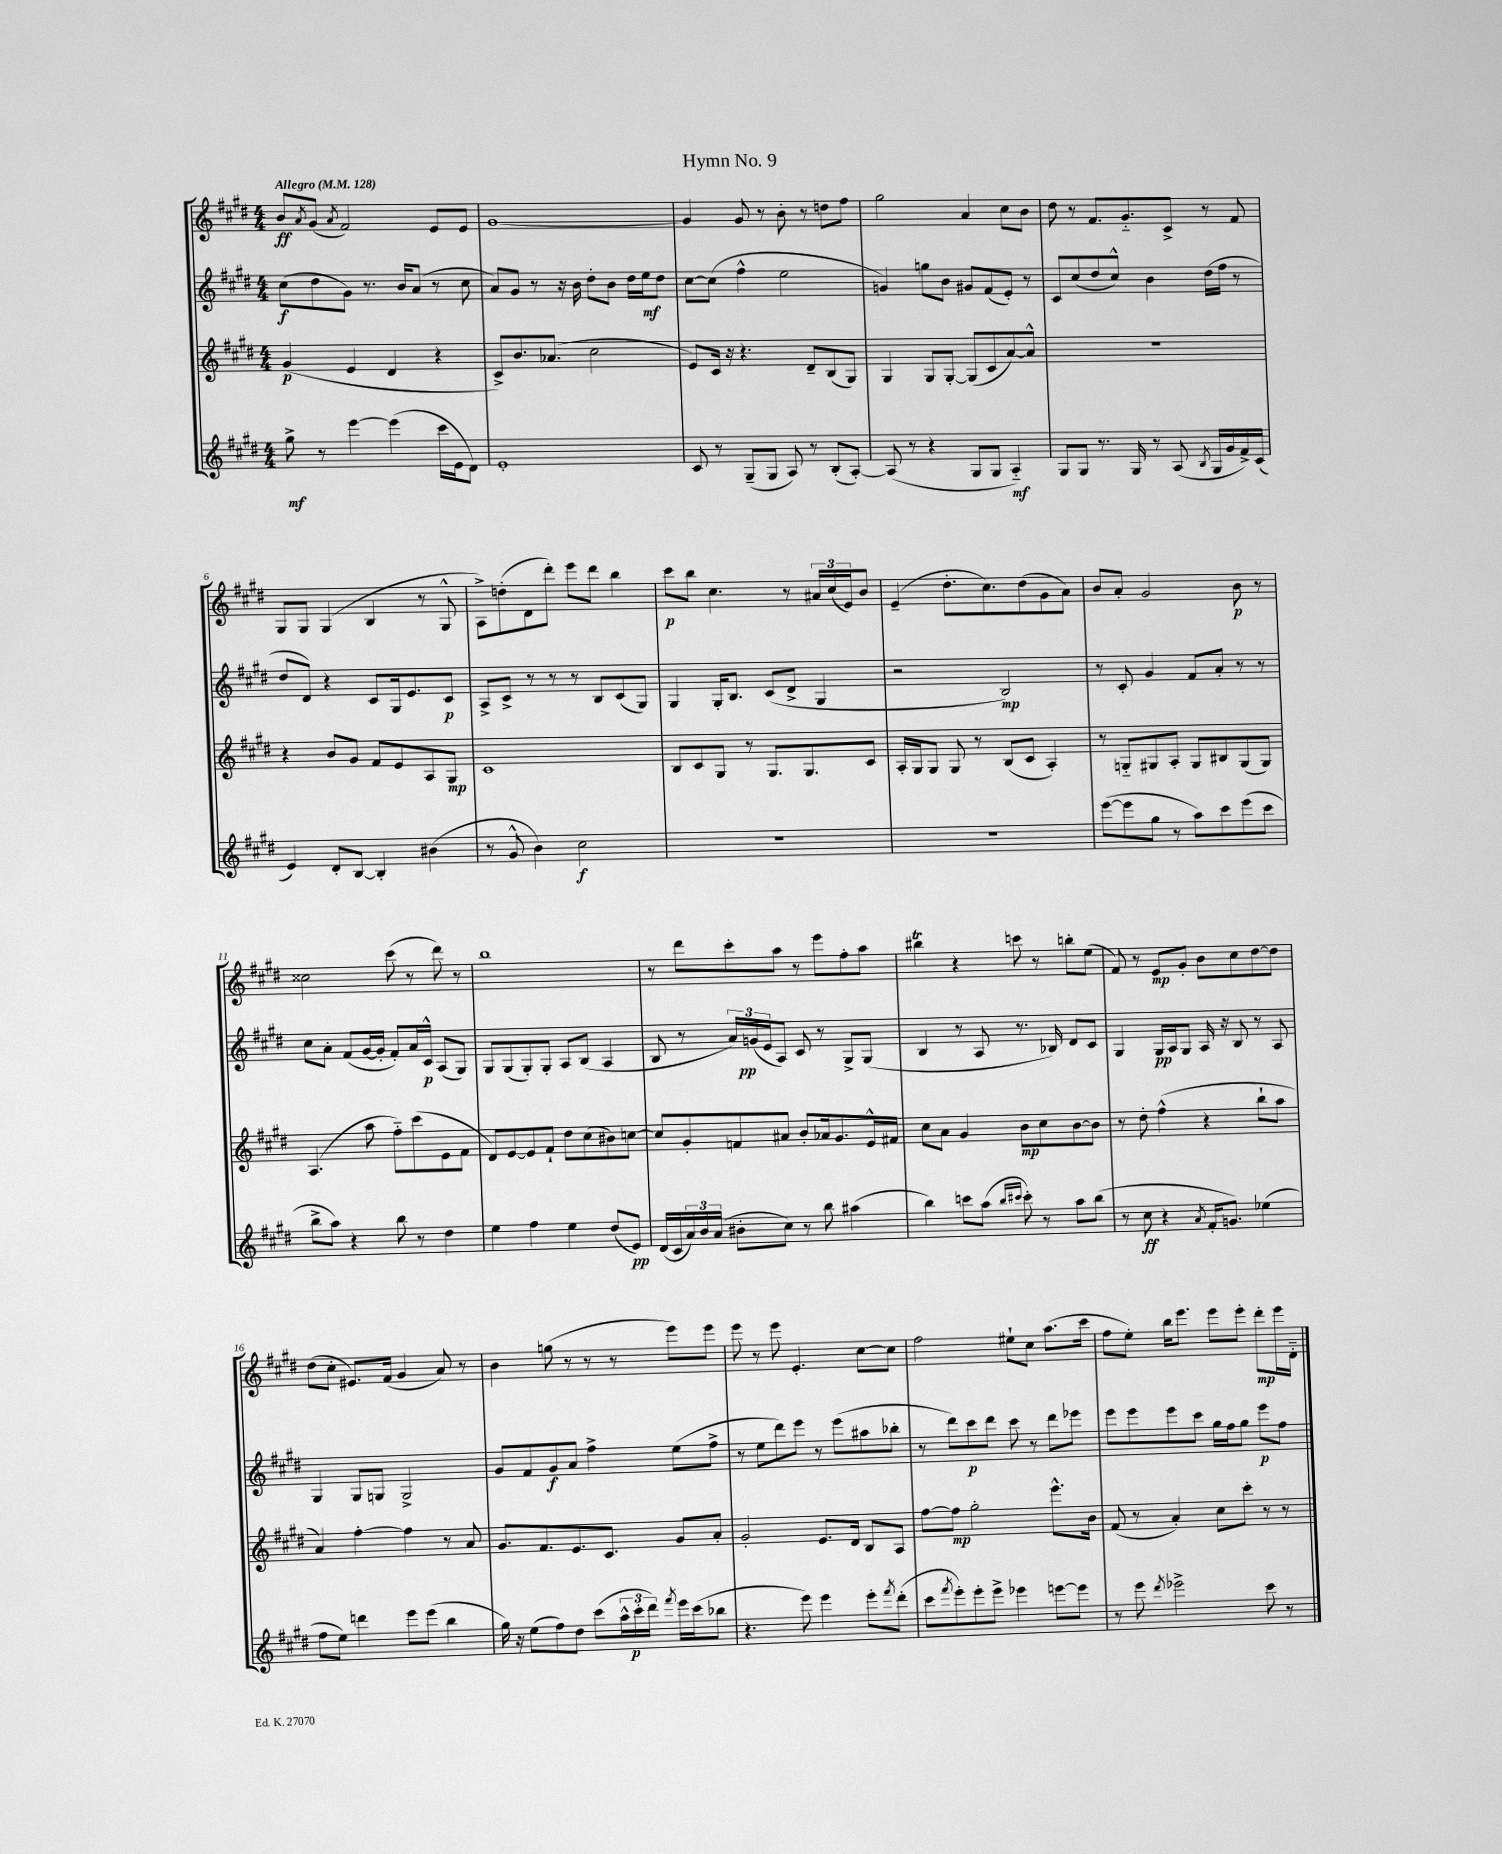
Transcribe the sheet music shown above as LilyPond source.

\header { title = "Hymn No. 9" }
<<
\new StaffGroup <<
\new Staff = "s0" {
    \clef treble \key e \major \numericTimeSignature \time 4/4 \tempo "Allegro" 4 = 128
    b'8\ff \acciaccatura { a'8 } gis'8( \acciaccatura { a'8 } fis'2) e'8 e'8 |
    gis'1~ |
    gis'4 gis'8 r8 b'8-. r8 d''8 fis''8 |
    gis''2 a'4 cis''8 b'8 |
    dis''8 r8 fis'8. gis'8.-_ cis'8-> r8 fis'8 |
    gis8 gis8 gis4( b4 r8 gis8-^ |
    a8->) d''8-.( dis'8 dis'''8-.) e'''8 dis'''8 b''4 |
    cis'''8\p b''8 cis''4. r8 \tuplet 3/2 { ais'16 cis''16( e'16) } b'8 |
    e'4--( dis''8.-. cis''8.) dis''8( gis'8 a'8) |
    b'8 a'8-. gis'2 b'8\p r8 |
    cisis''2 cis'''8( r8 dis'''8) r8 |
    b''1 |
    r8 dis'''8 cis'''8-. a''8 r8 e'''8 fis''8-. a''8 |
    bis''4\trill r4 c'''8 r8 b''8-. e''8( |
    fis'8) r8 e'8\mp gis'8-. b'8 cis''8 dis''8~ dis''8 |
    dis''8( cis''8-. eis'8.) fis'16( gis'4 a'8) r8 |
    b'4 g''8( r8 r8 r8 e'''8) e'''8 |
    e'''8 r8 e'''8 e'4.-. cis''8~ cis''8 |
    fis''2 eis''8-! cis''8 a''8.( cis'''16 |
    fis''8 e''8-.) b''16 e'''8. e'''8 e'''8-. dis'''8-.\mp e'''16 dis'16-_ \bar "|." |
}
\new Staff = "s1" {
    \clef treble \key e \major \numericTimeSignature \time 4/4
    cis''8\f( dis''8 gis'8) r8. b'16 a'8( r8 cis''8 |
    a'8) gis'8 r8 r16 b'16 dis''8-. b'8 dis''16 e''16\mf dis''8 |
    cis''8~ cis''8( fis''4-^ e''2 |
    g'4) g''8 b'8 gis'8 fis'8( e'8-.) r8 |
    cis'8 cis''8( dis''8 cis''8-^) b'4 dis''16( fis''16 r8 |
    dis''8 dis'8) r4 cis'8 gis16 e'8. cis'8\p |
    a8-> cis'8-> r8 r8 r8 b8 cis'8( gis8) |
    gis4 gis16-. b8. cis'8( dis'8-> gis4 |
    r2 b2\mp) |
    r8 cis'8-. gis'4 fis'8 a'8-. r8 r8 |
    cis''8 a'8-. fis'8( gis'16~ gis'16-. fis'8-.) a'16 cis'16-^\p a8( gis8) |
    gis8 gis8( gis8-.) gis8-. a8 b8( a4 |
    b8 r8 \tuplet 3/2 { a'16) g'16\pp( e'16 } a8) cis'8 r8 gis8-> gis8( |
    b4 r8 a8 r8. bes16) dis'8 cis'8 |
    gis4 gis16\pp a16 gis8 a16 r16 b8 r8 a8 |
    gis4 gis8 g8 g2-> |
    gis'8 fis'8 gis'8\f a'8 fis''4-> e''8( fis''8-> |
    r8 e''8 dis'''8) e'''8 r8 e'''8( ais''8 bes''8-. |
    r8 dis'''8) cis'''8\p dis'''8 cis'''8 r8 dis'''8 ees'''8 |
    e'''8 e'''8 e'''8 cis'''8 gis''16 fis''16 gis''8 e'''8\p fis''8 \bar "|." |
}
\new Staff = "s2" {
    \clef treble \key e \major \numericTimeSignature \time 4/4
    gis'4\p( e'4 dis'4 r4 |
    cis'8->) b'8. aes'8.( cis''2 |
    e'8) cis'16 r16 r4. dis'8-- b8( gis8) |
    gis4 gis8 gis8~-. gis8( cis'8 a'8~) a'8-^ |
    R1 |
    r4 b'8 gis'8 fis'8 e'8 a8 gis8\mp |
    cis'1 |
    b8 cis'8 gis8 r8 gis8. gis8. cis'8 |
    a16-. gis16 gis8 gis8 r8 b8( cis'8 a4-.) |
    r8 g8-_ gis8 a8-. gis8 bis8 gis8( gis8) |
    a4.( a''8 fis''8-_) cis'''8( e'8 fis'8 |
    dis'8) e'8~ e'8 fis'8-! dis''8 cis''8( bis'8) c''8~ |
    c''8 gis'8-. f'8 ais'8 b'8-. aes'16 gis'8. e'16-^ fis'16 |
    cis''8 a'8 gis'4 b'8\mp cis''8 b'8~ b'8 |
    r8 dis''8-. fis''4-^( r4 b''8-! a''8 |
    a'4) fis''4~-. fis''4 r8 a'8 |
    gis'8. fis'8. e'8. cis'8. gis'8 a'8-. |
    gis'2-. e'8. dis'16 b8 a8 |
    fis''8~ fis''8\mp gis''2-. e'''8.-^ b'16 |
    fis'8( r8 a'4-.) cis''8 cis'''8-. r8 r8 \bar "|." |
}
\new Staff = "s3" {
    \clef treble \key e \major \numericTimeSignature \time 4/4
    gis''8->\mf r8 e'''4~ e'''4( cis'''16 e'16 dis'8) |
    e'1-. |
    cis'8 r8 gis8--( gis8 a8) r8 b8-.( a8~-.) |
    a8( r8 r4 gis8 gis8 a4-_\mf) |
    gis8 gis8 r8. gis16 r8 a8( \acciaccatura { b8 } gis16 gis'16 fis'16->) cis'16( |
    e'4) dis'8-. b8~ b4-. bis'4( |
    r8 gis'8-^ b'4) cis''2\f |
    R1 |
    R1 |
    e'''8~( e'''8 gis''8 r8 a''8) cis'''8 e'''8( cis'''8 |
    b''8-> a''8) r4 b''8 r8 dis''4 |
    e''4 fis''4 e''4 dis''8( e'8\pp) |
    dis'16( cis'16 \tuplet 3/2 { a'16) b'16 a'16( } bis'8-. cis''8) r8 b''8 ais''4( |
    b''4) c'''8 a''8( \grace { b''16 cis'''16 } cis'''8-.) r8 a''8 b''8( |
    r8 cis''8\ff r4 \acciaccatura { a'8 } fis'16-. g'8.) ees''4( |
    fis''8 e''8) d'''4 e'''8 e'''8( b''4 |
    gis''16) r16 e''8( fis''8) dis''8 cis'''8( \tuplet 3/2 { a''16-^ cis'''16-.\p dis'''16) } \acciaccatura { fis'''8 } e'''16 cis'''16( bes''8 |
    r4. e'''8) e'''4 e'''8-. \acciaccatura { fis'''8 } dis'''8-.( |
    cis'''8 \acciaccatura { fis'''8 } e'''8-.) e'''8-. e'''8-> ees'''4 e'''8~ e'''8 |
    r8 e'''8 \acciaccatura { dis'''8 } ees'''2-> cis'''8 r8 \bar "|." |
}
>>
>>
